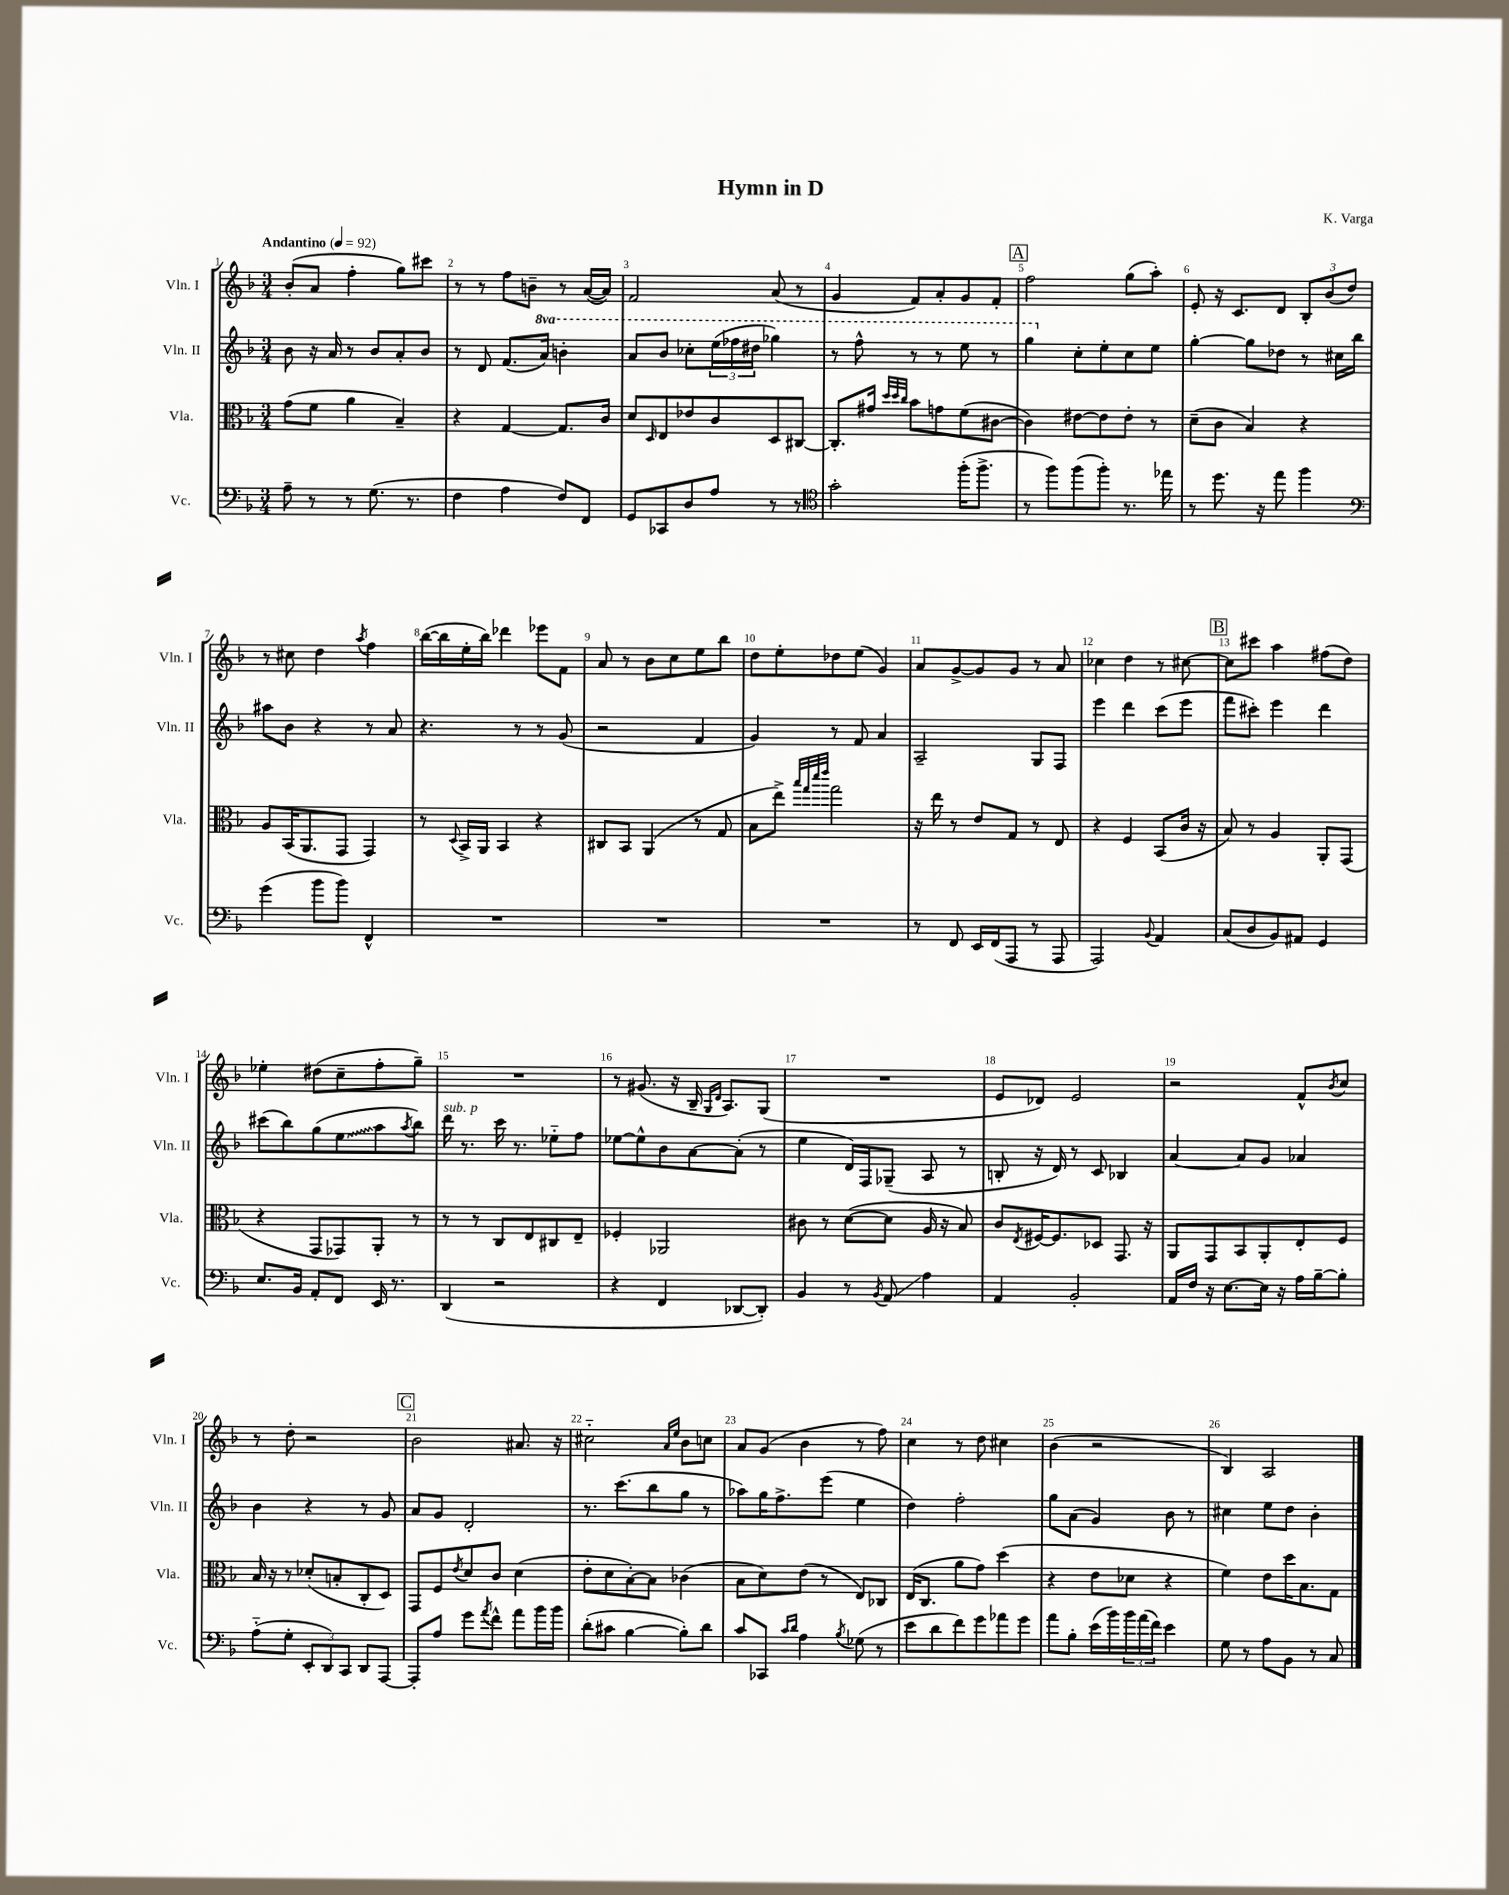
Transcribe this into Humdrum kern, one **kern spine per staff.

**kern	**kern	**kern	**kern
*staff4	*staff3	*staff2	*staff1
*clefF4	*clefC3	*clefG2	*clefG2
*k[b-]	*k[b-]	*k[b-]	*k[b-]
*M3/4	*M3/4	*M3/4	*M3/4
*MM92	*MM92	*MM92	*MM92
8A~	(8g	8b-	(8b-'
8r	8f	16r	8a
.	.	16a	.
8r	4a	8r	4ff'
(8.G	.	8b-	.
.	4B-~)	8a'	8gg)
8.r	.	.	.
.	.	8b-	8ccc#
=	=	=	=
4F	4r	8r	8r
.	.	8d	8r
4A	[4G	(8.f	8ff
.	.	.	8b~
.	.	16aa)	.
8F)	8.G]	4bb'	8r
8FF	.	.	([16a
.	16c	.	16a])
=	=	=	=
8GG	8d	8aa	2f
.	16qqD	.	.
8CC-	8E	8bb-	.
8D	8e-	8ccc-'	.
8A	8c	(24eee	.
.	.	24fff-	.
.	.	24ddd#	.
8r	8D	4ggg-)	(8a
8r	[8C#	.	8r
=	=	=	=
*clefC4	*	*	*
2g'	8.C#']	8r	4g
.	.	8fff^^	.
.	16g#	.	.
.	32qqdd	.	.
.	32qqdd	.	.
.	32qqcc	.	.
.	8b-	8r	8f)
.	8g	8r	8a'
(16ff'	(8f	8eee	8g
8.ff^	.	.	.
.	[8c#	8r	8f'
=	=	=	=
8r	4c#])	4ggg	2ff
8ff)	.	.	.
(8ff	[8e#	8cc'	.
8ff')	8e#]	8ee'	.
8.r	8e#'	8cc	(8gg
.	8r	8ee	8aa')
16ee-	.	.	.
=	=	=	=
8r	(8d~	[4gg'	8e'
8.dd	8c	.	16r
.	.	.	8.c
.	4B-)	8gg]	.
16r	.	.	.
8ee	.	8dd-	8d
4ff	4r	8r	12B-'
.	.	.	(12b-
.	.	16cc#	.
.	.	.	12dd)
.	.	16bb-	.
=	=	=	=
*clefF4	*	*	*
(4g	8A	8aa#	8r
.	(16BB-	8b-	8cc#
.	8.AA	.	.
8b-	.	4r	4dd
8b-)	8GG	.	.
.	.	.	8qaa
4FF^^	4GG)	8r	4ff
.	.	8a	.
=	=	=	=
2.r	8r	4.r	([16bb-
.	.	.	16bb-]
.	8qqD	.	.
.	16BB-^	.	16ee'
.	16AA	.	16bb-)
.	4BB-	.	4ddd-
.	.	8r	.
.	4r	8r	8eee-
.	.	(8g	8f
=	=	=	=
2.r	8C#	2r	8a
.	8BB-	.	8r
.	(4AA	.	8b-
.	.	.	8cc
.	8r	4f	8ee
.	8G	.	8bb-
=	=	=	=
2.r	8B-	4g)	8dd
.	8ee^)	.	8ee'
.	32qqbb-	.	.
.	32qqgg	.	.
.	32qqddd	.	.
.	32qqeee	.	.
.	2gg	8r	8dd-
.	.	8f	(8ee
.	.	4a	4g)
=	=	=	=
8r	16r	2A~	8a
.	16ee	.	.
8FF	8r	.	[8g^
16EE	8e	.	8g]
(16FF	.	.	.
8AAA	8G	.	8g
8r	8r	8G	8r
8AAA	8E	8F	8a
=	=	=	=
2AAA)	4r	4eee	4cc-
.	4F	4ddd	4dd
8qqBB-	.	.	.
4AA	(8BB-	(8ccc	8r
.	16c	8eee	[8cc#
.	16r	.	.
=	=	=	=
(8C	8B-)	8fff	8cc#]
8D	8r	8ccc#')	8ccc#
8BB-)	4A	4eee	4aa
8AA#	.	.	.
4GG	8AA'	4ddd	(8ff#
.	(8GG	.	8dd)
=	=	=	=
8.E	4r	(8ccc#	4ee-'
.	.	8bb-)	.
16BB-	.	.	.
8AA'	8GG	(8gg	(8dd#
8FF	8GG-)	8ee	8cc~
16EE	8AA'	8aa	8ff'
8.r	.	.	.
.	.	8qaa	.
.	8r	8bb-)	8gg~)
=	=	=	=
(4DD	8r	16ddd	2.r
.	.	8.r	.
.	8r	.	.
2r	8C	16ccc	.
.	.	8.r	.
.	8E	.	.
.	8C#	8ee-'~	.
.	8E~	8ff	.
=	=	=	=
4r	4F-'	[8ee-	8r
.	.	8ee-^^]	(8.g#
4FF	2AA-	8b-	.
.	.	.	16r
.	.	[8a	16B-~
.	.	.	16qqG
.	.	.	16qqd
.	.	.	8.A)
[8DD-	.	(8a']	.
8DD-'])	.	8r	(8G
=	=	=	=
4BB-	8c#	4ee	2.r
.	8r	.	.
8r	([8d	16d)	.
.	.	16F	.
8qBB-	.	.	.
8AA	8d]	(8G-~	.
4A	16A	8A	.
.	16r	.	.
.	8B-)	8r	.
=	=	=	=
4AA	8c	8B'	8e
.	8qE	.	.
.	[16F#	16r	8d-)
.	8.F#]	16d)	.
2BB-'	.	8r	2e
.	8D-	8c	.
.	8.GG	4B-	.
.	16r	.	.
=	=	=	=
16AA	8AA	[4a	2r
16F	.	.	.
16r	8GG	.	.
[8.E	.	.	.
.	8BB-	8a]	.
16E]	8AA'	8g	.
16r	.	.	.
16A	8E'	4a-	8f^^
[16B-~	.	.	.
.	.	.	8qb-
8B-']	8F	.	8cc
=	=	=	=
(8A'~	16B-	4b-	8r
.	16r	.	.
8G'	8r	.	8dd'
12EE'	(8d-'	4r	2r
12DD)	.	.	.
.	8B'	.	.
12CC	.	.	.
8DD	8C'	8r	.
[8AAA	8D)	8g	.
=	=	=	=
8AAA']	8GG	8a	2b-
8A	8F	8g	.
.	8qe	.	.
8g	8d	2d'	.
8qa	.	.	.
8f^^	8c	.	.
8a	(4d	.	8.a#
16b-	.	.	.
16b-	.	.	16r
=	=	=	=
(8d'	8e'	8.r	2cc#'~
8c#	8d	.	.
.	.	(8.ccc	.
[4B-	[8B-')	.	.
.	8B-]	8bb-	.
.	.	.	16qqa
.	.	.	16qqee
8B-'])	(4c-	8gg	8b-
8d	.	8r	8cc
=	=	=	=
8c	8B-	8aa-)	8a
8CC-	8d)	16gg	(8g
.	.	8.ff^	.
16qqc	.	.	.
16qqd	.	.	.
4A	(8e	.	4b-
.	8r	(8eee	.
8qB-	.	.	.
(8G-	8E)	4ee	8r
8r	8C-	.	8ff)
=	=	=	=
8e	(16E	4dd)	4cc
.	8.C	.	.
8d	.	.	.
8f)	8a	2ff'	8r
8g	8g)	.	8dd
8a-	(4dd	.	4cc#
8g	.	.	.
=	=	=	=
8a	4r	8gg	(4b-
8B-'	.	(8a	.
(16e	8e	4g)	2r
16b-)	.	.	.
24b-	8d-	.	.
(24a	.	.	.
24f)	.	.	.
4e	4r	8b-	.
.	.	8r	.
=	=	=	=
8G	4f)	4cc#	4B-)
8r	.	.	.
8A	8e	8ee	2A
8BB-	16dd	8dd	.
.	8.B-	.	.
8r	.	4b-'	.
8C	8G	.	.
==	==	==	==
*-	*-	*-	*-
